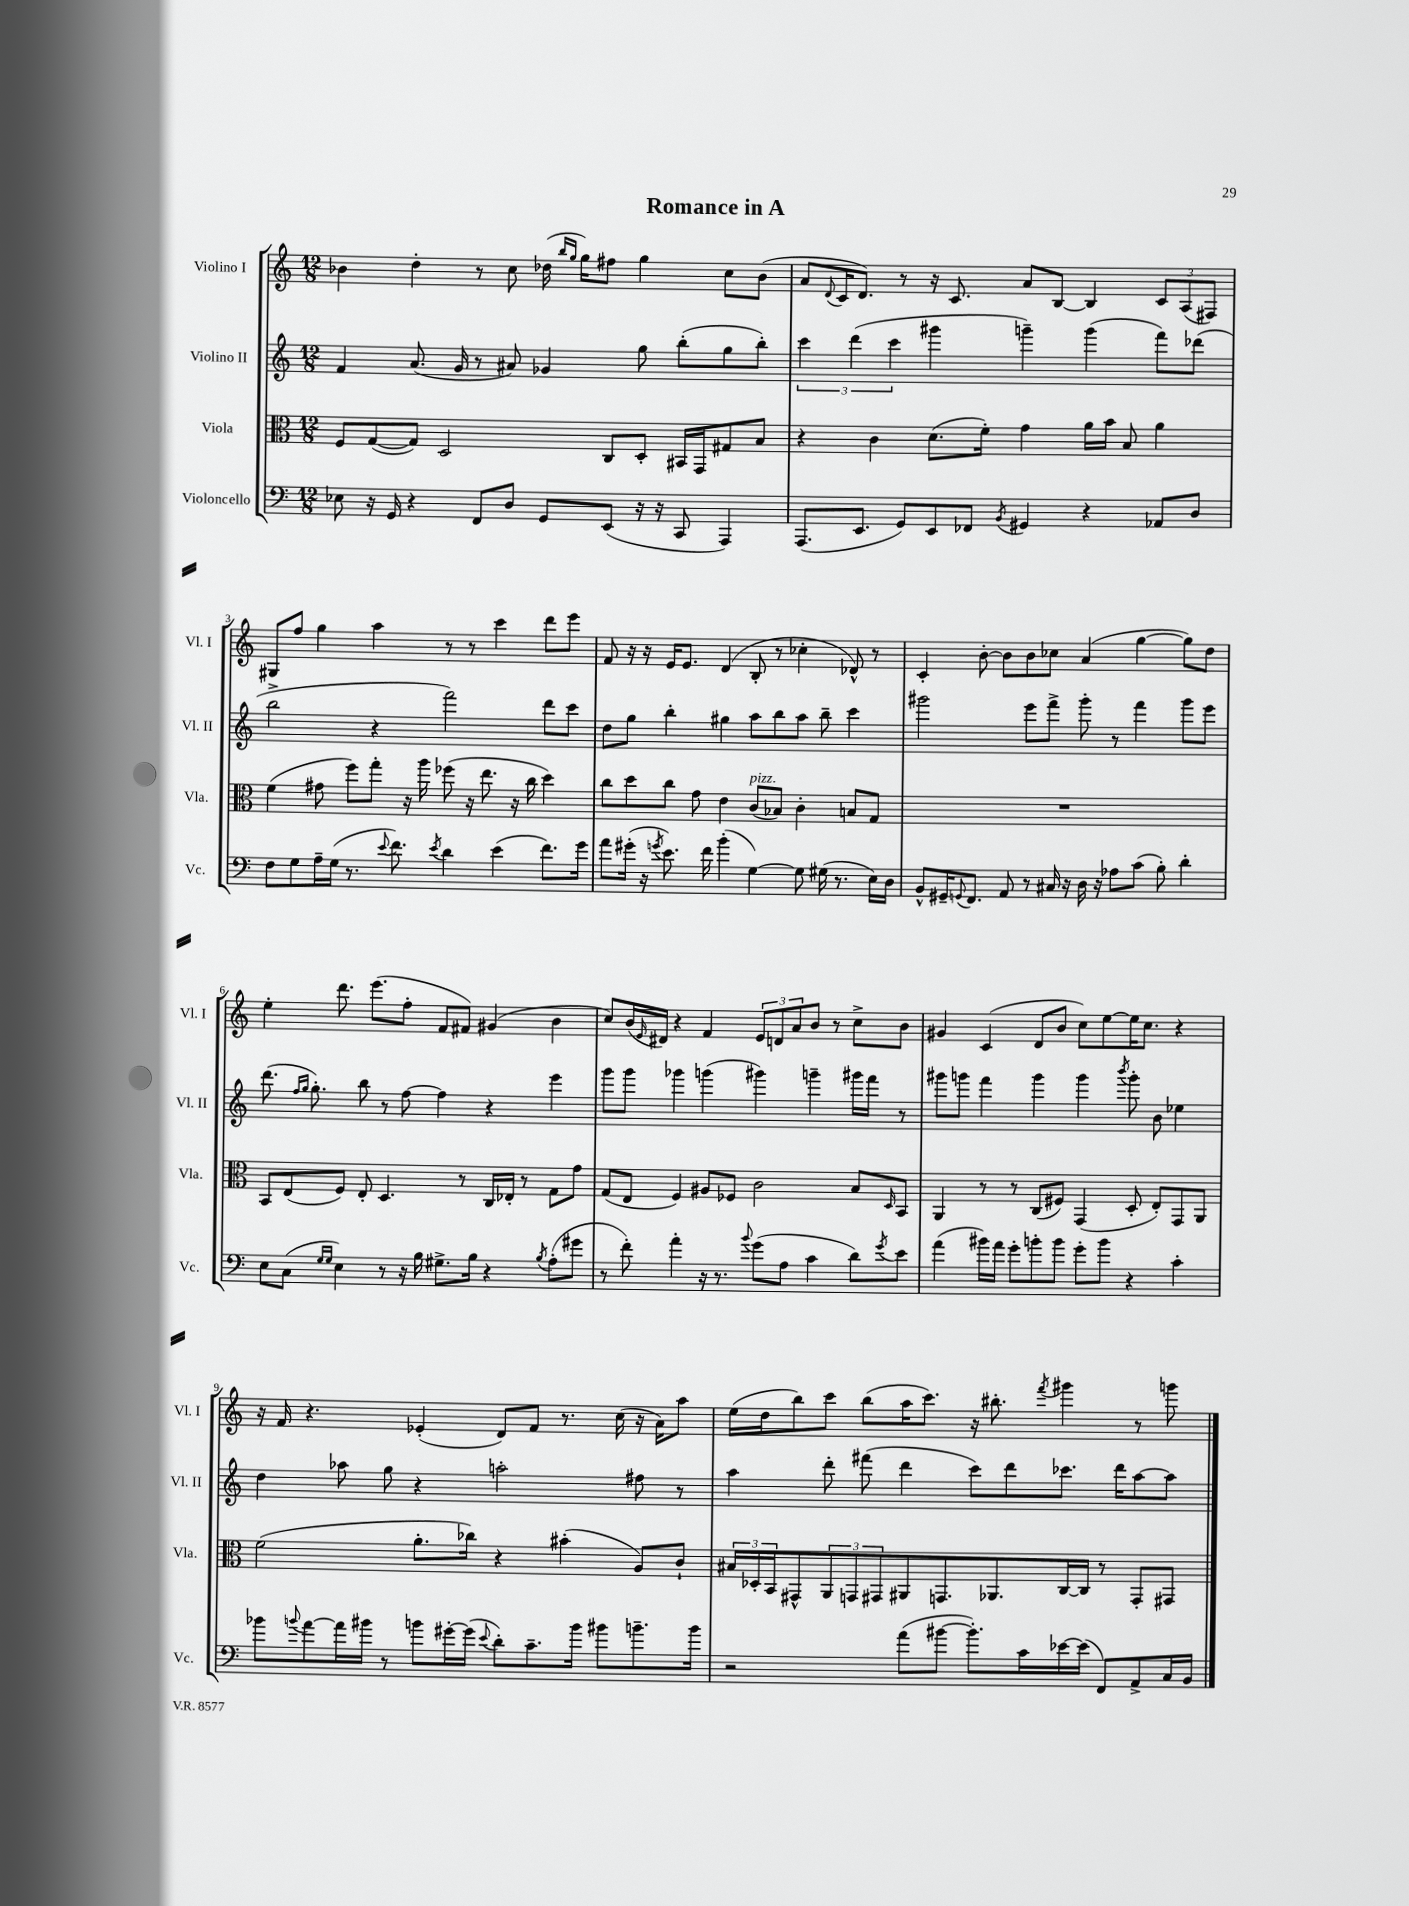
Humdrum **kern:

**kern	**kern	**kern	**kern
*staff4	*staff3	*staff2	*staff1
*clefF4	*clefC3	*clefG2	*clefG2
*k[]	*k[]	*k[]	*k[]
*M12/8	*M12/8	*M12/8	*M12/8
8E-	8F	4f	4b-
16r	([8G	.	.
16GG	.	.	.
4r	8G])	(8.a	4dd'
.	2D	.	.
.	.	16g	.
8FF	.	8r	8r
8D	.	8a#)	8cc
8GG	.	4g-	(16dd-
.	.	.	16qqbb
.	.	.	16qqgg
.	.	.	16gg)
(8EE	8C	.	8ff#
16r	8D'	8gg	4gg
16r	.	.	.
8CC	16BB#	(8bb'	.
.	16GG	.	.
4AAA)	8G#	8gg	8cc
.	8B	8bb')	(8b-
=	=	=	=
(8.AAA	4r	6ccc	8a
.	.	.	8qqd
.	.	.	16c
.	.	(6ddd	.
8.EE	.	.	8.d)
.	4c	.	.
.	.	6ccc	.
8GG)	.	.	8r
8EE	(8.d	4ggg#	16r
.	.	.	8.c
8FF-	.	.	.
.	16f')	.	.
8qBB	.	.	.
4GG#	4g	4ggg~)	8a
.	.	.	[8B
4r	16a	(4ggg	4B]
.	16b	.	.
.	8B	.	.
8AA-	4a	8fff)	12c
.	.	.	(12A
8D	.	(8ddd-	.
.	.	.	12F#)
=	=	=	=
8F	(4f	2bb^	8G#
8G	.	.	8ff
16A~	8g#	.	4gg
(16G	.	.	.
8.r	8ff)	.	.
.	8gg'	4r	4aa
8qqe	.	.	.
8.f)	.	.	.
.	16r	.	.
.	16aa	.	.
8qe	.	.	.
4d	(8ff-	2fff)	8r
.	16r	.	8r
.	8.ee	.	.
(4e	.	.	4ccc
.	16r	.	.
.	16cc	.	.
8.f)	4dd)	8ddd	8ddd
.	.	8ccc	8eee
16g	.	.	.
=	=	=	=
8a	8cc	8dd	8f
(16g#'	8dd	8gg	16r
16r	.	.	16r
8qg	.	.	.
8.e)	8cc	4bb'	16e
.	.	.	8.e
.	8g	.	.
16f	.	.	.
(4b'	4e	4gg#	(4d
[4G)	(8c	8aa	8B'
.	8B-)	8bb	8r
8G]	4c'	8aa	4cc-'
(16G#	.	8bb~	.
8.r	.	.	.
.	8B	4ccc	8d-^^)
16E)	8G	.	8r
16D	.	.	.
=	=	=	=
8BB^^	1.r	2ggg#	4c'
16GG#~	.	.	.
8qqGG	.	.	.
8.FF	.	.	.
.	.	.	[8b'
8AA	.	.	8b]
8r	.	8eee	8b
16C#	.	8fff^	8cc-
16r	.	.	.
16D	.	8ggg#'	(4a
16r	.	.	.
8A-	.	8r	.
(8c	.	4fff	[4gg
8B')	.	.	.
4d'	.	8ggg#	8gg])
.	.	8eee	8dd
=	=	=	=
8E	8BB	(8.ddd	4ee'
(8C	(8E	.	.
.	.	16qqff	.
.	.	16qqgg	.
.	.	8.gg')	.
16qqG	.	.	.
16qqG	.	.	.
4E)	8F)	.	8.ddd
.	8E'	8bb	.
.	.	.	(8.eee
8r	4.D	8r	.
16r	.	[8ff	8ff'
16B	.	.	.
8.G#^	.	4ff]	8f
.	8r	.	8f#)
16B	.	.	.
4r	16C	4r	(4g#
.	16E-'	.	.
.	8r	.	.
8qB	.	.	.
(8A'	8G	4eee	4b
8g#	8g	.	.
=	=	=	=
8r	(8G	8ggg	8cc)
8f')	8E	8ggg	(16b
.	.	.	16qqe
.	.	.	16d#)
4a'	4F)	4ggg-	4r
16r	8A#	(4ggg	4f
8.r	.	.	.
.	8F-	.	.
8qqb	.	.	.
(8g	2c	4ggg#)	12e
.	.	.	12d
8A	.	.	.
.	.	.	12a
4c	.	4ggg~	8b
.	.	.	8r
8d)	8B	16ggg#	8cc^
.	.	16fff	.
8qg	16qqD	.	.
8e	8BB	8r	8b
=	=	=	=
(4a	4AA	8ggg#	4g#
.	.	8ggg	.
16b#)	8r	4fff	(4c
16a	.	.	.
8g'	8r	.	.
8b'	(8C	4ggg	8d
8b	8F#)	.	8b
8g'	(4GG	4ggg	8cc)
8b	.	.	[8ee
.	.	8qbbb	.
4r	8D'	8ggg'	16ee]
.	.	.	8.cc
.	8E')	8b	.
4c'	8GG	4ee-	4r
.	8AA	.	.
=	=	=	=
8b-	(2f	4dd	16r
.	.	.	16f
8qqb	.	.	.
[8a	.	.	4.r
16a]	.	8aa-	.
16b#	.	.	.
8r	.	8gg	.
8b	8.a'	4r	(4e-'
[16g#'	.	.	.
(16g#]	16cc-)	.	.
8qqe	.	.	.
8d')	4r	2aa'	8d)
8.c~	.	.	8f
.	(4b#'	.	8.r
16b	.	.	.
8b#	.	.	.
.	.	.	(16cc
8.b~	8A)	8ff#	16r
.	.	.	16a)
.	8c`	8r	8aa
16b	.	.	.
=	=	=	=
2r	24B#	4aa	(16ee
.	24D-'	.	.
.	.	.	16dd
.	24BB	.	.
.	8GG#^^	.	8bb)
.	12AA	8ddd'	8ccc
.	12GG	.	.
.	.	(8fff#	(8bb
.	12GG#	.	.
(8a	8AA#	4ddd	16aa
.	.	.	8.ccc)
[8b#	8.GG	.	.
8.b#'])	.	8ccc)	16r
.	8.AA-	.	8.bb#'
.	.	8ddd	.
16c	.	.	.
.	.	.	8qfff
[16e-	[16C	8.ccc-	4ggg#
(16e-]	16C]	.	.
8FF)	8r	.	.
.	.	16ddd	.
8AA^	8GG'	[8aa	8r
16C	8GG#	8aa]	8ggg
16BB	.	.	.
==	==	==	==
*-	*-	*-	*-
